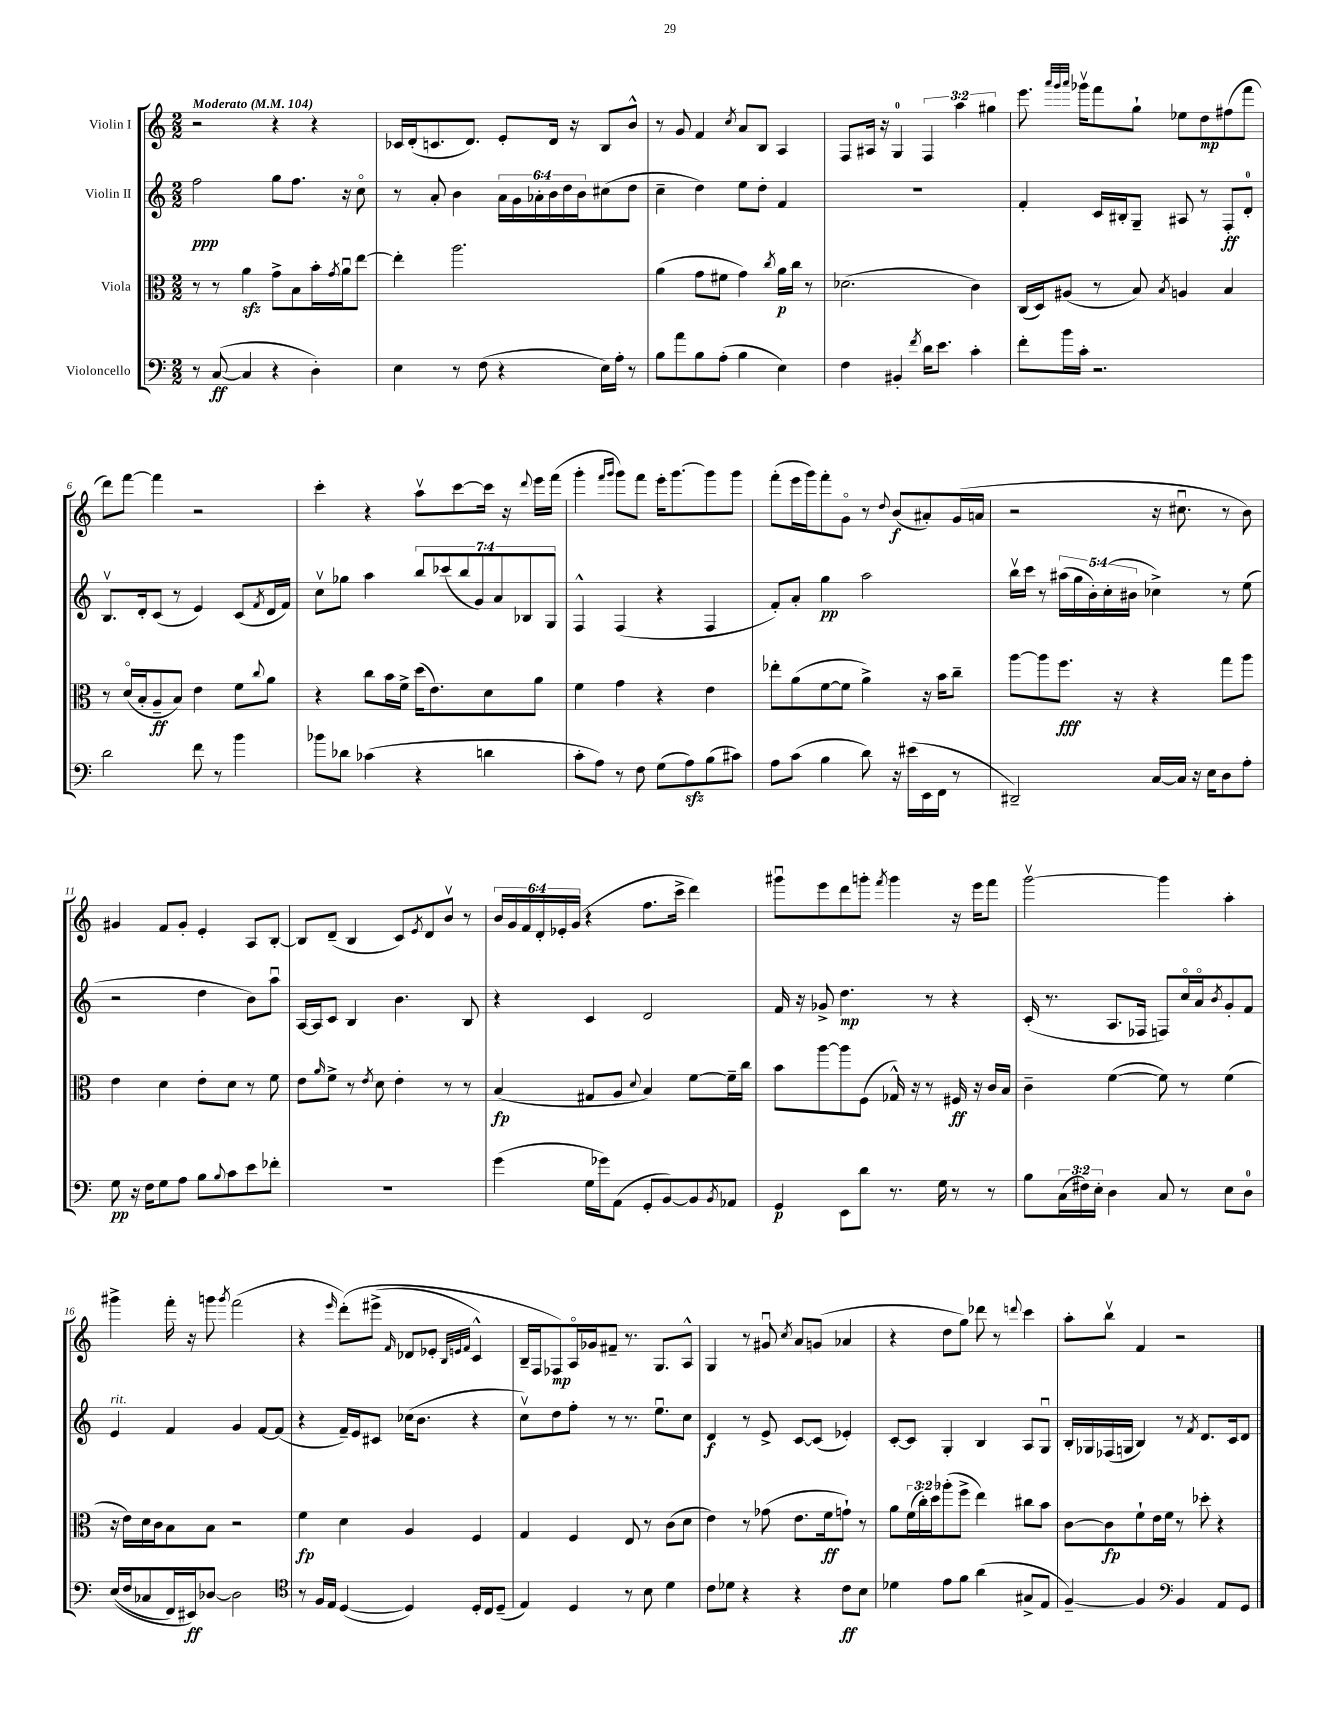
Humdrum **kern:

**kern	**kern	**kern	**kern
*staff4	*staff3	*staff2	*staff1
*clefF4	*clefC3	*clefG2	*clefG2
*k[]	*k[]	*k[]	*k[]
*M2/2	*M2/2	*M2/2	*M2/2
*MM104	*MM104	*MM104	*MM104
8r	8r	2ff	2r
([8C	8r	.	.
4C]	4a	.	.
4r	8g^	8gg	4r
.	8B	8.ff	.
4D')	16b'	.	4r
.	8qg	.	.
.	16au	16r	.
.	[8ee	8cco	.
=	=	=	=
4E	4ee']	8r	16c-
.	.	.	(16d'
.	.	8a'	8.c
8r	2.aa	4b	.
.	.	.	8.d)
(8F	.	.	.
4r	.	24a	8e'
.	.	24g	.
.	.	24a-'	.
.	.	24b	16d
.	.	24dd	.
.	.	.	16r
.	.	24b	.
16E)	.	(8cc#	8B
16A'	.	.	.
8r	.	8dd	8b^^
=	=	=	=
8B	(4a	4cc~	8r
8a	.	.	8g
8B	8g	4dd)	4f
(8A'	8f#	.	.
.	.	.	8qcc
4B	4g)	8ee	8a
.	.	8dd'	8B
.	8qcc	.	.
4E)	16a	4f	4A
.	16cc	.	.
.	8r	.	.
=	=	=	=
4F	(2.d-	1r	8F
.	.	.	16A#
.	.	.	16r
4BB#'	.	.	4G
8qf	.	.	.
16d	.	.	6F
8.e	.	.	.
.	.	.	6aa
4c'	4c)	.	.
.	.	.	6gg#
=	=	=	=
8f'	(16C	4f'	8.eee
.	16D)	.	.
16b	(8A#	.	.
.	.	.	32qqaaa
.	.	.	32qqggg
.	.	.	32qqaaa
16c'	.	.	16ggg-v
2.r	8r	16c	8fff
.	.	16B#'	.
.	8B)	8G~	8gg`
.	8qB	.	.
.	4A	8A#	8ee-
.	.	8r	8dd
.	4B	8F'	(8ff#
.	.	8d'	8fff
=	=	=	=
2d	8r	8.Bv	8ddd)
.	(16do	.	[8fff
.	16B'	16d'	.
.	8A~	(8c	4fff]
.	8B)	8r	.
8f	4e	4e)	2r
8r	.	.	.
4b	8f	(8c	.
.	8qqcc	8qf	.
.	8a	16d	.
.	.	16f)	.
=	=	=	=
8b-	4r	8ccv	4ccc'
8d-	.	8gg-	.
(4c-	8cc	4aa	4r
.	16b	.	.
.	16f^	.	.
4r	(16dd	14bb	8aav
.	8.e)	.	.
.	.	(14ccc-	.
.	.	.	[8ccc
.	.	14bb	.
.	.	14g)	.
4d	8d	.	16ccc]
.	.	14a	.
.	.	.	16r
.	.	14B-	.
.	.	.	8qqddd
.	8a	.	16eee
.	.	14G	.
.	.	.	(16fff
=	=	=	=
8c'	4f	4F^^	4ggg'
8A)	.	.	.
.	.	.	16qqfff
.	.	.	16qqggg
8r	4g	(4F	8ggg)
8F	.	.	8fff
(8G	4r	4r	16eee'
.	.	.	[8.ggg
8A)	.	.	.
(8B	4e	4F	8ggg]
8c#)	.	.	8ggg
=	=	=	=
8A	8ee-'	8f')	(8fff'
(8c	(8a	8a'	16eee
.	.	.	16ggg)
4B	[8f	4gg	8fff'
.	8f]	.	8go
8d)	4a^)	2aa	8r
.	.	.	8qqdd
16r	.	.	(8b
(16e#	.	.	.
16EE	16r	.	8a#')
16FF	16b	.	.
8r	8cc~	.	(16g
.	.	.	16a
=	=	=	=
2DD#~)	[8aa	16bbv	2r
.	.	16ccc	.
.	8aa]	8r	.
.	8.ff	(20aa#	.
.	.	20gg	.
.	.	20b')	.
.	.	(20cc'	.
.	16r	.	.
.	.	20b#	.
[16C	4r	4cc-^)	16r
16C]	.	.	8.cc#u
16r	.	.	.
16E	.	.	.
8D	8gg	8r	8r
8A'	8aa	(8ee	8b)
=	=	=	=
8G	4e	2r	4g#
16r	.	.	.
16F	.	.	.
8G	4d	.	8f
8A	.	.	8g#'
8B	8e'	4dd	4e'
8qqB	.	.	.
8c	8d	.	.
8e	8r	8b)	8A
8f-'	8f	8aau	[8B'
=	=	=	=
1r	8e	[16A	8B]
.	.	16A]	.
.	16qqa	.	.
.	8f^	8c	(8d~
.	8r	4B	4B
.	8qe	.	.
.	8d	.	.
.	4e'	4.b	8c)
.	.	.	8qe
.	.	.	8d
.	8r	.	8bv
.	8r	8B	8r
=	=	=	=
(4g	(4B	4r	24b
.	.	.	24g
.	.	.	24f
.	.	.	24d'
.	.	.	24e-'
.	.	.	(24g
16G	8G#	4c	4r
16g-)	.	.	.
(8AA	8A	.	.
.	8qqd	.	.
8GG'	4B)	2d	8.ff
[8BB)	.	.	.
.	.	.	16ccc^
8BB]	[8f	.	4ddd)
8qBB	.	.	.
8AA-	16f~]	.	.
.	16cc	.	.
=	=	=	=
4GG	8b	16f	8ggg#u
.	.	16r	.
.	[8aa	8g-^	8eee
8EE	8aa]	4.dd	8ddd
8d	(8F	.	8ggg'
.	.	.	8qfff
8.r	16G-^^)	.	4ggg
.	16r	.	.
.	8r	8r	.
16G	.	.	.
8r	16F#	4r	16r
.	16r	.	16eee
8r	16c	.	8fff
.	16B	.	.
=	=	=	=
8B	4c~	(16c'	[2gggv
.	.	8.r	.
(24C	.	.	.
24F#)	.	.	.
24E'	.	.	.
4D	([4f	8.A	.
.	.	16F-	.
8C	8f])	8F)	4ggg]
8r	8r	16cco	.
.	.	16ao	.
.	.	8qb	.
8E	(4f	8g'	4aa'
8D	.	8f	.
=	=	=	=
&((16E	16r	4e	4ggg#^
16F	16e)	.	.
8C-	16d	.	.
.	16c	.	.
16FF)	8B	4f	16fff'
16EE#&)	.	.	16r
[8D-	8B	.	8ggg
.	.	.	8qggg
2D-]	2r	4g	(2fff
.	.	[8f	.
.	.	(8f]	.
=	=	=	=
*clefC4	*	*	*
8r	4f	4r	4r
16F	.	.	.
16E	.	.	.
.	.	.	16qqeee
([4D	4d	16f~)	&(8ddd')
.	.	16e	.
.	.	8c#	(8eee#^
.	.	.	16qqf
4D])	4A	(16cc-	8d-
.	.	8.b	.
.	.	.	8e-'
.	.	.	32qqB
.	.	.	32qqe
.	.	.	32qqf
16D'	4F	4r	4c^^)
16C	.	.	.
(8D~	.	.	.
=	=	=	=
4E)	4G	8ccv)	16B~
.	.	.	16F
.	.	8dd	8F-&)
4D	4F	8ff'	16Ao
.	.	.	16g-
.	.	8r	8f#~
8r	8E	8.r	8.r
8B	8r	.	.
.	.	8.eeu	8.G
4d	(8c	.	.
.	8d	8cc	8A^^
=	=	=	=
8c	4e)	4d	4G
8d-	.	.	.
4r	8r	8r	8r
.	(8g-	8e^	8g#u
.	.	.	8qcc
4r	8.e	[8c	8a
.	.	(8c]	(8g
.	16f	.	.
8c	8g`)	4e-')	4a-
8B	8r	.	.
=	=	=	=
4d-	8a	[8c'	4r
.	(24f	8c]	.
.	24cc')	.	.
.	24dd	.	.
8e	(8aa-'	4G'	8dd
8f	8ff^	.	8gg)
(4a	4ee)	4B	8ddd-
.	.	.	8r
.	.	.	8qqddd
8G#^	8cc#	8A	4ccc
8E	8b	8Gu	.
=	=	=	=
[4F~)	[8c	16B'	8aa'
.	.	16G-	.
.	8c]	(16F-	8bbv
.	.	16G	.
4F]	8f`	4B)	4f
.	16e	.	.
.	16f	.	.
*clefF4	*	*	*
4BB	8r	8r	2r
.	.	8qf	.
.	8dd-'	8.d	.
8AA	4r	.	.
.	.	16c	.
8GG	.	8d	.
==	==	==	==
*-	*-	*-	*-
